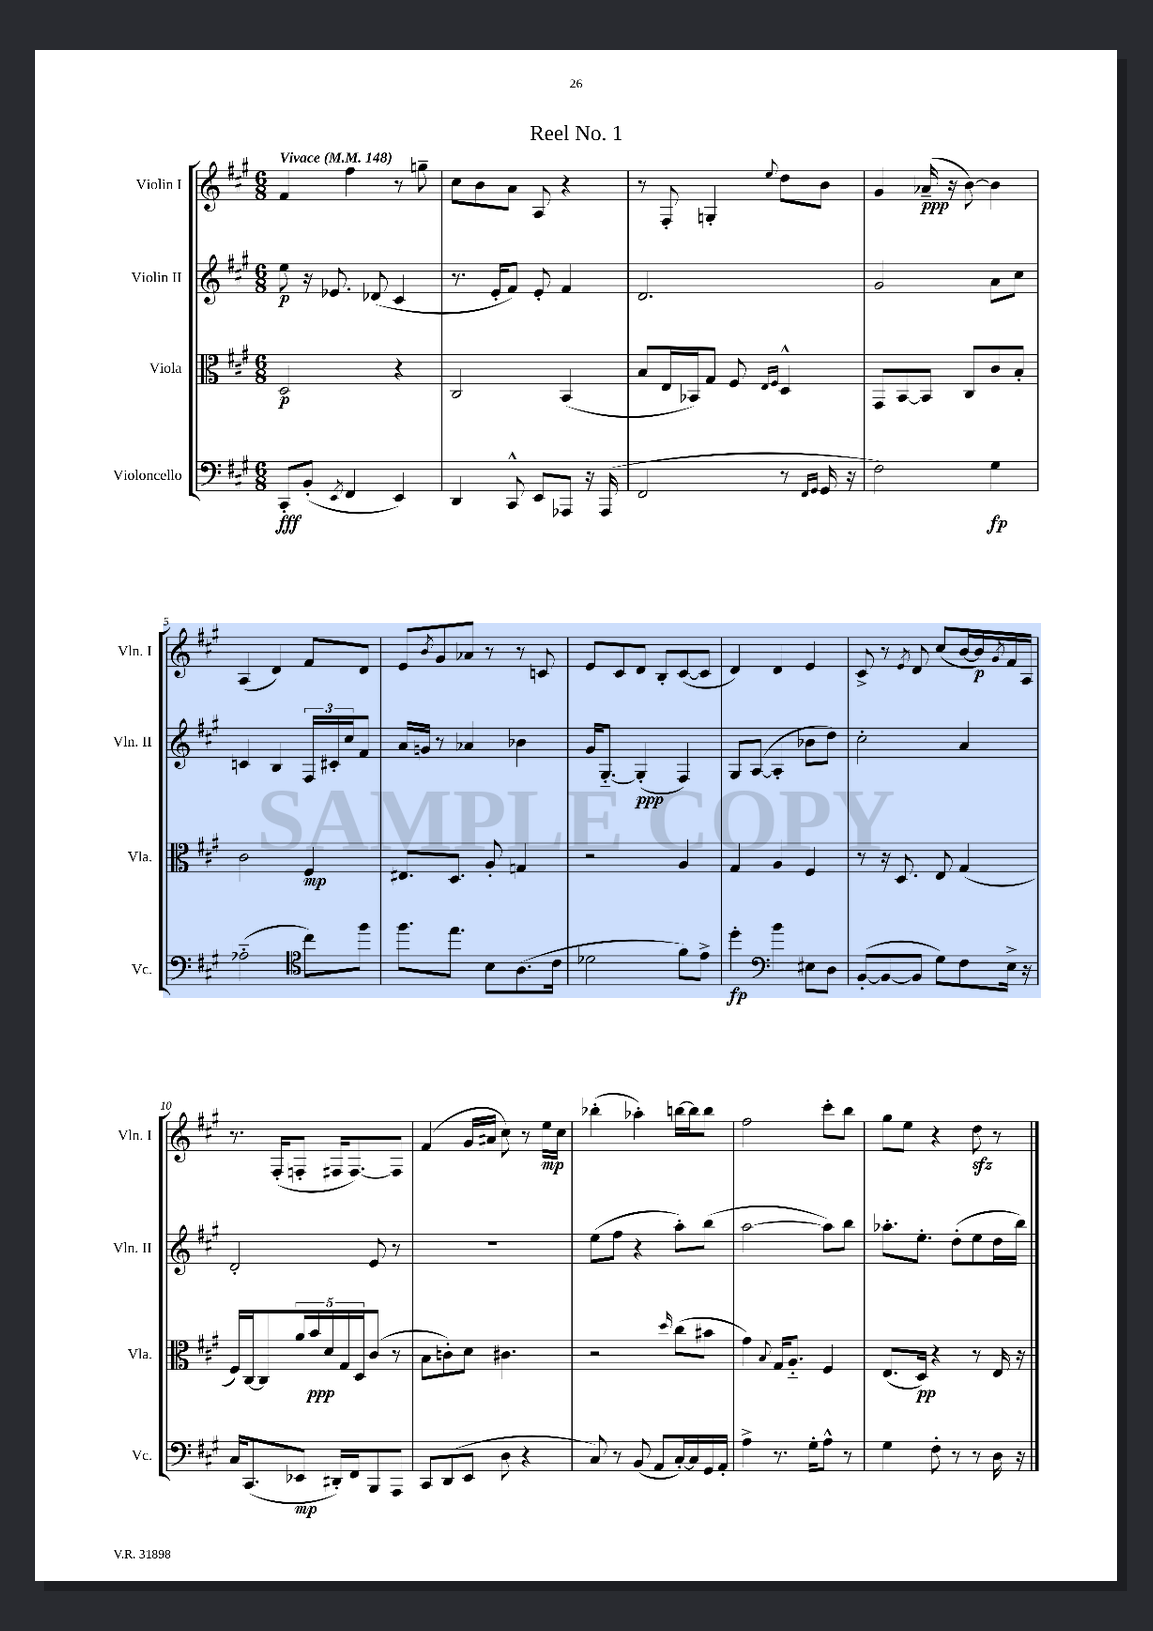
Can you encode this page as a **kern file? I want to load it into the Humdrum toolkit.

**kern	**dynam	**kern	**dynam	**kern	**dynam	**kern	**dynam
*part4	*part4	*part3	*part3	*part2	*part2	*part1	*part1
*staff4	*staff4	*staff3	*staff3	*staff2	*staff2	*staff1	*staff1
*I"Violoncello	*	*I"Viola	*	*I"Violin II	*	*I"Violin I	*
*I'Vc.	*	*I'Vla.	*	*I'Vln. II	*	*I'Vln. I	*
*clefF4	*	*clefC3	*	*clefG2	*	*clefG2	*
*k[f#c#g#]	*	*k[f#c#g#]	*	*k[f#c#g#]	*	*k[f#c#g#]	*
*M6/8	*	*M6/8	*	*M6/8	*	*M6/8	*
*MM148	*	*MM148	*	*MM148	*	*MM148	*
=1	=1	=1	=1	=1	=1	=1	=1
!	!	!	!	!	!	!LO:TX:a:B:t=Vivace	!
8CC#'/L	fff	2D/	p	8ee\	p	4f#/	.
(8BB'/J	.	.	.	16r	.	.	.
.	.	.	.	8.e-X/	.	.	.
8qEE/	.	.	.	.	.	.	.
4FF#/	.	.	.	.	.	4ff#\	.
.	.	.	.	(8d-X/	.	.	.
4EE/)	.	4r	.	4c#/	.	8r	.
.	.	.	.	.	.	8ggn~\	.
=2	=2	=2	=2	=2	=2	=2	=2
4DD/	.	2C#/	.	8.r	.	8cc#\L	.
.	.	.	.	.	.	8b\	.
.	.	.	.	16e'/KL	.	.	.
8CC#^^/	.	.	.	8f#/J)	.	8a\J	.
8EE/L	.	.	.	8e'/	.	8A/	.
8AAA-X/J	.	(4BB/	.	4f#/	.	4r	.
16r	.	.	.	.	.	.	.
(16AAA-/	.	.	.	.	.	.	.
=3	=3	=3	=3	=3	=3	=3	=3
2FF#/	.	8B/L	.	2.d/	.	8r	.
.	.	16E/L	.	.	.	8F#'/	.
.	.	16BB-X/J)	.	.	.	.	.
.	.	8G#/J	.	.	.	4Gn'/	.
.	.	8F#/	.	.	.	.	.
.	.	16qqE/LL	.	.	.	.	.
.	.	16qqF#/JJ	.	.	.	8qqee/	.
8r	.	4D^^/	.	.	.	8dd\L	.
16qqFF#/LL	.	.	.	.	.	.	.
16qqGG#/JJ	.	.	.	.	.	.	.
16GG#/	.	.	.	.	.	8b\J	.
16r	.	.	.	.	.	.	.
=4	=4	=4	=4	=4	=4	=4	=4
2F#\)	.	8GG#/L	.	2g#/	.	4g#/	.
.	.	[8BB/	.	.	.	.	.
.	.	8BB/J]	.	.	.	(16a-X~/	ppp
.	.	.	.	.	.	16r	.
.	.	8C#/L	.	.	.	[8b\)	.
4G#\	fp	8c#/	.	8a\L	.	4b\]	.
.	.	8B'/J	.	8cc#\J	.	.	.
!!LO:LB:g=z
=5	=5	=5	=5	=5	=5	=5	=5
(2A-X\	.	2c#\	.	4cn/	.	(4A/	.
.	.	.	.	4B/	.	4d/)	.
*clefC4	*	*	*	*	*	*	*
8cc#\L)	.	4F#/	mp	24F#/LL	.	8f#/L	.
.	.	.	.	24c#X'/	.	.	.
.	.	.	.	24cc#/J	.	.	.
8ff#\J	.	.	.	8f#/J	.	8d/J	.
=6	=6	=6	=6	=6	=6	=6	=6
8.ff#\L	.	8.E#X/L	.	16a/LL	.	8e/L	.
.	.	.	.	16gn/JJ	.	.	.
.	.	.	.	.	.	8qb/	.
.	.	.	.	8r	.	8g#/	.
8.ee\J	.	8.D/J	.	.	.	.	.
.	.	.	.	4a-X/	.	8a-X/J	.
8B\L	.	8A'/	.	.	.	8r	.
(8.A\	.	4Gn/	.	4b-X\	.	8r	.
.	.	.	.	.	.	8cn/	.
16c#\Jk	.	.	.	.	.	.	.
=7	=7	=7	=7	=7	=7	=7	=7
2d-X\	.	2r	.	16g#/KL	.	8e/L	.
.	.	.	.	[8.G#/J	.	.	.
.	.	.	.	.	.	8c#/	.
.	.	.	.	(4G#'/]	ppp	8d/J	.
.	.	.	.	.	.	8B'/L	.
8f#\L)	.	4A/	.	4F#/)	.	([8c#/	.
8e^\J	.	.	.	.	.	8c#/J]	.
=8	=8	=8	=8	=8	=8	=8	=8
4dd'\	fp	4G#/	.	8G#/L	.	4d/)	.
.	.	.	.	([8A/J	.	.	.
*clefF4	*	*	*	*	*	*	*
4b\	.	4A/	.	4A'/]	.	4d/	.
8E#X\L	.	4F#/	.	8b-X\L	.	4e/	.
8D\J	.	.	.	8dd\J)	.	.	.
=9	=9	=9	=9	=9	=9	=9	=9
([8BB'/L	.	8r	.	2cc#'\	.	8c#^/	.
8BB/_	.	16r	.	.	.	8r	.
.	.	8.D/	.	.	.	.	.
.	.	.	.	.	.	8qe/	.
8BB/J]	.	.	.	.	.	8d/	.
8G#\L)	.	8E/	.	.	.	(8cc#/L	.
8F#\	.	(4G#/	.	4a/	.	[16b/L	.
.	.	.	.	.	.	16b/])	p
.	.	.	.	.	.	8qg#/	.
16E^\Jk	.	.	.	.	.	16f#/	.
16r	.	.	.	.	.	16A/JJ	.
!!LO:LB:g=z
=10	=10	=10	=10	=10	=10	=10	=10
16C#/KL	.	16F#/LL)	.	2d'/	.	8.r	.
(8.CC#/	.	[16C#/J	.	.	.	.	.
.	.	8C#/]	.	.	.	.	.
.	.	.	.	.	.	(16F#'/KL	.
8EE-X/J	mp	20a/L	.	.	.	8Fn'/J	.
.	.	20b/	ppp	.	.	.	.
.	.	20d/	.	.	.	.	.
16DD#X'/LL)	.	.	.	.	.	16F#X/KL	.
.	.	20G#/	.	.	.	.	.
16FF#/J	.	.	.	.	.	[8.F#/)	.
.	.	20D/J	.	.	.	.	.
8BBB/	.	(8c#/J	.	8e/	.	.	.
8AAA/J	.	8r	.	8r	.	8F#/J]	.
=11	=11	=11	=11	=11	=11	=11	=11
8CC#/L	.	8B\L	.	2.r	.	(4f#/	.
(8DD/	.	8cn'\)	.	.	.	.	.
8EE/J	.	8d\J	.	.	.	16g#/LL	.
.	.	.	.	.	.	16a#X/JJ	.
8D\	.	4.c#X\	.	.	.	8cc#\)	.
4r	.	.	.	.	.	8r	.
.	.	.	.	.	.	16ee\LL	mp
.	.	.	.	.	.	16cc#\JJ	.
=12	=12	=12	=12	=12	=12	=12	=12
8C#/)	.	2r	.	(8ee\L	.	(4bb-X'\	.
8r	.	.	.	8ff#\J	.	.	.
(8BB/	.	.	.	4r	.	4aa-X'\)	.
8AA/L	.	.	.	.	.	.	.
.	.	16qqdd/	.	.	.	.	.
[16C#'/L)	.	(8cc#\L	.	8aa'\L)	.	[16bbn\LL	.
16C#/]	.	.	.	.	.	16bb\J]	.
16GG#/	.	8b#X\J	.	(8bb\J	.	8bb\J	.
16AA'/JJ	.	.	.	.	.	.	.
=13	=13	=13	=13	=13	=13	=13	=13
4A^\	.	4g#\)	.	[2aa\	.	2ff#\	.
.	.	8qqB/	.	.	.	.	.
8.r	.	16G#/KL	.	.	.	.	.
.	.	8.A/J	.	.	.	.	.
16G#'\KL	.	.	.	.	.	.	.
8A^^\J	.	4F#/	.	8aa\L])	.	8ccc#'\L	.
8r	.	.	.	8bb\J	.	8bb\J	.
=14	=14	=14	=14	=14	=14	=14	=14
4G#\	.	(8.E/L	.	8.aa-X'\L	.	8gg#\L	.
.	.	.	.	.	.	8ee\J	.
.	.	16D/Jk)	pp	8.ee'\J	.	.	.
8F#'\	.	4r	.	.	.	4r	.
8r	.	.	.	(8dd'\L	.	.	.
8r	.	8r	.	8ee\	.	8ddzz\	.
16D\	.	16E/	.	16dd\L	.	8r	.
16r	.	16r	.	16bb\JJ)	.	.	.
==	==	==	==	==	==	==	==
*-	*-	*-	*-	*-	*-	*-	*-
